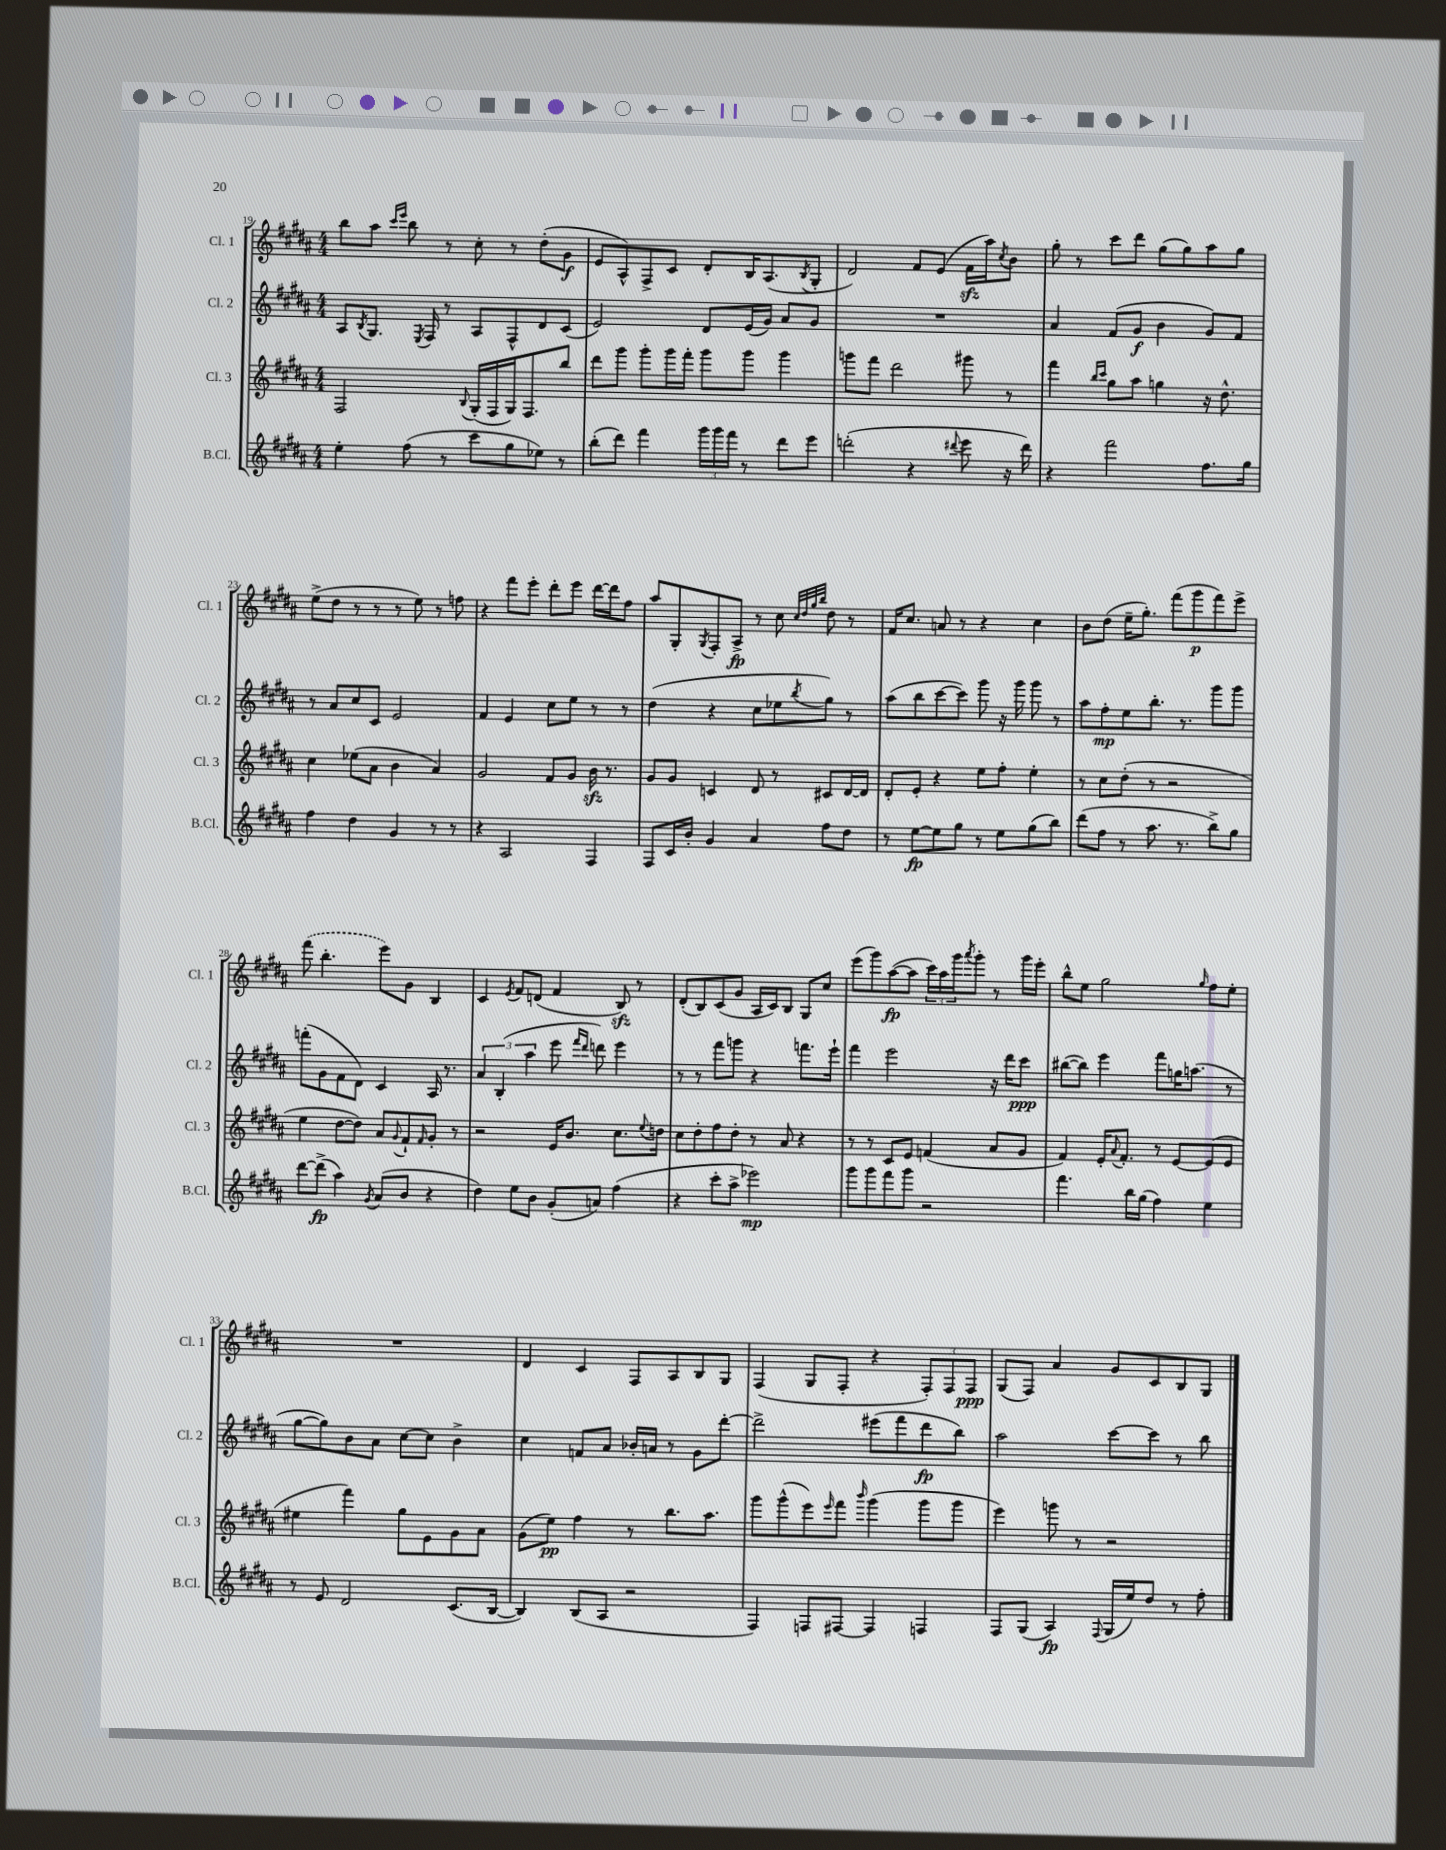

**kern	**kern	**kern	**kern
*staff4	*staff3	*staff2	*staff1
*clefG2	*clefG2	*clefG2	*clefG2
*k[f#c#g#d#a#]	*k[f#c#g#d#a#]	*k[f#c#g#d#a#]	*k[f#c#g#d#a#]
*M4/4	*M4/4	*M4/4	*M4/4
4ee'\	2F#/	8A#/L	8bb\L
.	.	8qB/	.
.	.	8.G#/J	8aa#\J
.	.	.	16qqccc#/LL
.	.	.	16qqeee/JJ
(8ff#\	.	.	8bb\
.	.	8qE/	.
.	.	16F#/	.
8r	.	8r	8r
.	8qqB/	.	.
8ccc#\L	(16G#'/LL	8A#/L	8cc#'\
.	16F#/	.	.
8gg#\	16G#/J)	8F#^^/	8r
.	8.F#/	.	.
8ee-\J)	.	8d#/	(8dd#'\L
8r	8bb/J	(8c#/J	8g#\J
=	=	=	=
(8bb'\L	8ddd#\L	2e/)	8e/L
8ddd#\J)	8ggg#\J	.	8A#^^/)
4fff#\	8ggg#'\L	.	8F#^/
.	16ggg#\L	.	8c#/J
.	16fff#'\JJ	.	.
24ggg#\LL	8ggg#\L	8d#/L	8d#'/L
24ggg#\	.	.	.
24fff#\JJ	.	.	.
8r	8ggg#\J	(16e/L	16B/K
.	.	16g#/JJ)	(8.A#/
8ddd#\L	4ggg#\	8a#/L	.
.	.	.	8qB/
8eee\J	.	8g#/J	8G#'/J
=	=	=	=
(2ddd'\	8ggg\L	1r	2d#/)
.	8fff#\J	.	.
.	2ddd#\	.	.
4r	.	.	8f#/L
.	.	.	(8e/J
8qqddd#/	.	.	.
8eee\	8ggg#\	.	16f#\LL
.	.	.	16aa#\J)
.	.	.	8qcc#/
16r	8r	.	8b\J
16ddd#\)	.	.	.
=	=	=	=
4r	4fff#\	4a#/	8gg#'\
.	.	.	8r
.	16qqbb/LL	.	.
.	16qqccc#/JJ	.	.
2fff#\	8gg#\L	(8f#/L	8ccc#\L
.	8aa#\J	8g#/J	8ddd#\J
.	4gg\	4b\	(8gg#\L
.	.	.	8gg#\)
8.ff#\L	16r	8g#/L)	8aa#\
.	8.dd#^^\	.	.
.	.	8f#/J	8gg#\J
16gg#\Jk	.	.	.
=	=	=	=
4ff#\	4cc#\	8r	(8ee^\L
.	.	8a#/L	8dd#\J
4dd#\	(8ee-\L	8cc#/	8r
.	8a#\J	8c#/J	8r
4g#/	4b\	2e/	8r
.	.	.	8ee\)
8r	4a#/)	.	8r
8r	.	.	8ff\
=	=	=	=
4r	2g#/	4f#/	4r
2A#/	.	4e/	8fff#\L
.	.	.	8eee'\J
.	8f#/L	8cc#\L	8ddd#'\L
.	8g#/J	8ee\J	8eee\J
4F#/	16b\	8r	[16ddd#\LL
.	8.r	.	16ddd#\]J
.	.	8r	8ff#\J
=	=	=	=
8F#/L	8g#/L	(4dd#\	8aa#/L
16c#/L	8g#/J	.	8G#'/
16b'/JJ	.	.	.
.	.	.	8qG#/
4g#/	4c/	4r	8F#'/
.	.	.	8A#^/J
4a#/	8d#/	8cc#\L	8r
.	8r	8ee-\	8cc#\
.	.	.	32qqcc#/LLL
.	.	.	32qqdd#/
.	.	.	32qqgg#/
.	.	8qbb/	32qqbb/JJJ
8ff#\L	8c#/L	8gg#\J)	8dd#\
8dd#\J	[16d#/L	8r	8r
.	16d#/]JJ	.	.
=	=	=	=
8r	8d#'/L	(8aa#\L	16f#/LK
.	.	.	8.cc#/J
[8ee\L	8e'/J	8bb\	.
8ee\]	4r	[8ccc#\	8a/
8gg#\J	.	8ccc#\]J)	8r
8r	8ee\L	8ggg#\	4r
8ee\L	8ff#'\J	16r	.
.	.	16ggg#\	.
(8gg#\	4ee'\	8ggg#\	4cc#\
8bb\J)	.	8r	.
=	=	=	=
(8ddd#\L	8r	8aa#\L	8b\L
8ff#\J	8cc#\L	8ff#'\	(8dd#\J
8r	(8dd#'\J	8ee\	16ee~\LK
.	.	.	8.gg#'\J)
8.aa#\	8r	8.bb'\J	.
.	2r	.	(8fff#\L
8.r	.	8.r	.
.	.	.	8ggg#\
8bb^\L)	.	8ggg#\L	8fff#\)
8gg#\J	.	8ggg#\J	8eee^\J
=	=	=	=
[8ddd#\L	4ee\	(8fff'\L	(8fff#\
(8ddd#^\]J	.	8g#\	4.bb'\
4aa#\)	[8dd#\L	8f#\	.
.	8dd#\]J)	8d#\J)	.
8qg#/	.	.	.
(8a#/L	8a#/L	4c#/	8eee\L)
.	8qqg#/	.	.
8b/J	8f#`/	.	8g#\J
.	16qqf#/	.	.
4r	8g#'/J	16A#/	4B/
.	.	8.r	.
.	8r	.	.
=	=	=	=
4dd#\)	2r	6a#/	4c#/
.	.	(6B'/	.
.	.	.	8qe/
8ee\L	.	.	8f#/L
.	.	6aa#\	.
8b\J	.	.	(8d/J
(8g#'/L	16e/LK	8eee\	4f#/
.	8.b/J	.	.
.	.	16qqfff#/LL	.
.	.	16qqddd#/JJ	.
8a/J)	.	8ddd\)	.
(4ff#\	8.cc#\L	4eee\	8B/)
.	.	.	8r
.	8qqee/	.	.
.	16dd\Jk	.	.
=	=	=	=
4r	8cc#\L	8r	(8d#'/L
.	8dd#'\	8r	8B/)
8ccc#'\L	8ff#\	8fff#\L	(8c#/
8aa#^\J	8dd#'\J	8ggg\J	8g#/J
2eee-\)	8r	4r	16A#/LL
.	.	.	16c#/J)
.	8a#/	.	8B/J
.	4r	8.fff\L	8G#/L
.	.	.	8cc#/J
.	.	16eee`\Jk	.
=	=	=	=
8ggg#\L	8r	4fff#\	(8eee\L
8ggg#\	8r	.	8ggg#\)
8fff#\	8c#/L	2eee\	([8aa#\
8ggg#\J	8e/J	.	8aa#\]J
2r	(4f/	.	24ccc#\LL)
.	.	.	24aa#\
.	.	.	24ggg#\J
.	.	.	8qaaa#/
.	.	.	8ggg#'\J
.	8a#/L	16r	8r
.	.	16ddd#\LK	.
.	8g#/J	8ccc#\J	16ggg#\LL
.	.	.	16eee'\JJ
=	=	=	=
4.fff#\	4f#/)	([8bb#\L	8bb^^\L
.	.	8bb#\]J)	8ee\J
.	16e'/LK	4eee\	2gg#\
.	8qqa#/	.	.
.	8.f#'/J	.	.
16bb\LL	.	.	.
(16gg#\JJ	.	.	.
4ff#\)	8r	8fff#\L	.
.	[8e/L	16gg\K	.
.	.	(8.aa\J	.
.	.	.	16qqgg#/
4ee\	(8e/]	.	8ff#\L
.	8e/J	8r	8ee'\J
=	=	=	=
8r	4ee#\	[8gg#\L	1r
8e/	.	8gg#\])	.
2d#/	4fff#\)	8b\	.
.	.	8a#\J	.
.	8gg#\L	[8cc#\L	.
.	8e\	8cc#\]J	.
(8.c#/L	8g#\	4b^\	.
.	8a#\J	.	.
[16B/Jk	.	.	.
=	=	=	=
4B/])	(8g#\L	4cc#\	4d#/
.	8ee\J)	.	.
(8B/L	4ff#\	8f/L	4c#/
8A#/J	.	8a#/J	.
2r	8r	16b-'/LL	8F#/L
.	.	16a/JJ	.
.	8.bb\L	8r	8A#/
.	.	8g#\L	8B/
.	8.aa#\J	.	.
.	.	[8ddd#'\J	8G#/J
=	=	=	=
4F#/)	8ggg#\L	2ddd#^\]	(4F#/
.	(8ggg#^^\	.	.
8F/L	8eee\)	.	8G#/L
.	16qqeee/	.	.
[8F#/J	8fff#\J	.	8F#'/J
.	16qqbbb/	.	.
4F#/]	(4ggg#\	(8eee#\L	4r
.	.	8fff#\	.
4F/	8ggg#\L	8ddd#\	12F#'/L)
.	.	.	12F#/
.	8ggg#\J	8bb\J)	.
.	.	.	12F#/J
=	=	=	=
8F#/L	4eee\)	2aa#\	(8G#/L
(8G#/J	.	.	8F#/J)
4A#/)	8ggg\	.	4a#/
.	8r	.	.
8qqF#/	.	.	.
(16G#/LL	2r	[8ccc#\L	8g#/L
16ee/J)	.	.	.
8dd#/J	.	8ccc#\]J	8c#/
8r	.	8r	8B/
8ff#'\	.	8bb\	8G#/J
==	==	==	==
*-	*-	*-	*-
